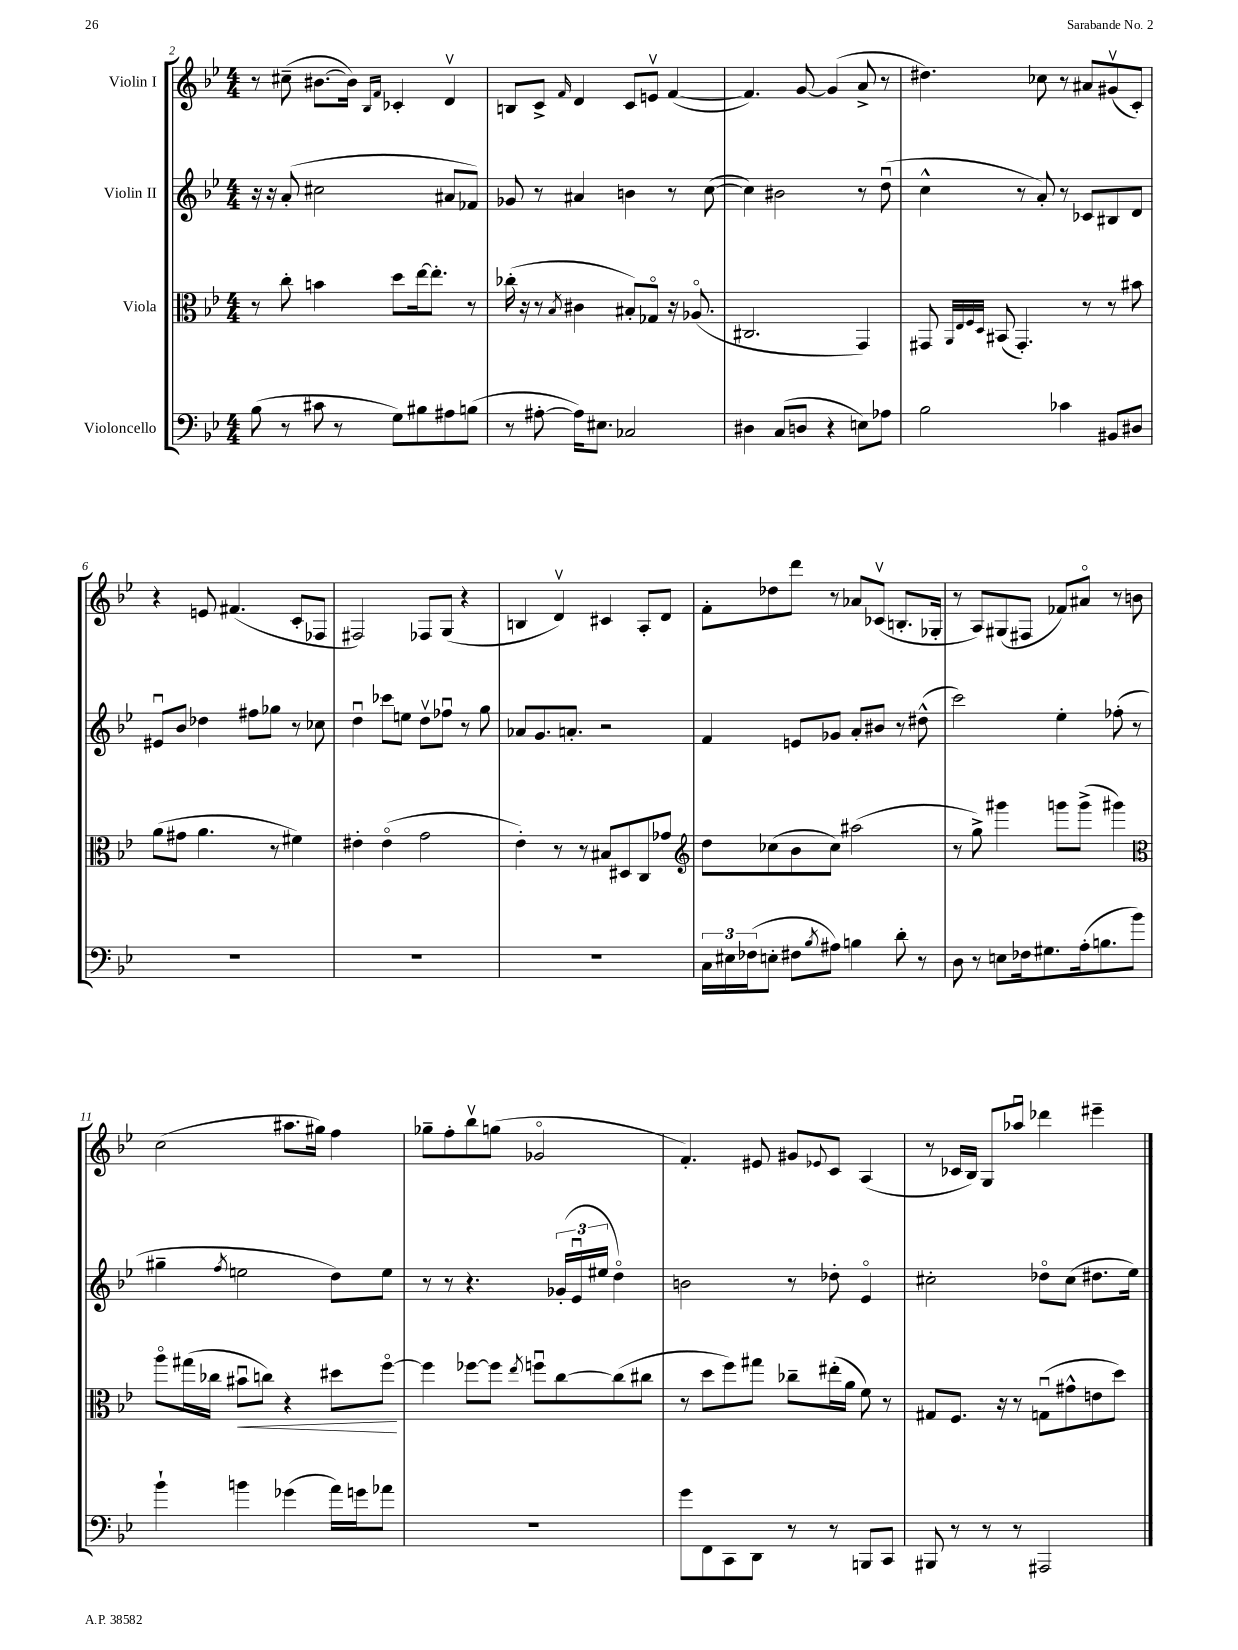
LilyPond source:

<<
\new StaffGroup <<
\new Staff = "s0" \with { instrumentName = "Violin I" } {
    \clef treble \key bes \major \numericTimeSignature \time 4/4
    r8 cis''8--( bis'8.~ bis'16) \grace { bes16 f'16 } ces'4-. d'4\upbow |
    b8 c'8-> \grace { f'16 } d'4 c'8 e'8\upbow f'4~( |
    f'4.) g'8~ g'4( a'8-> r8 |
    dis''4.) ces''8 r8 ais'8 gis'8\upbow( c'8-.) |
    r4 e'8 fis'4.( c'8-. fes8 |
    fis2) fes8 g8( r4 |
    b4 d'4\upbow) cis'4 a8-. d'8 |
    f'8-. des''8 d'''8 r8 aes'8 ces'8\upbow( b8.-. ges16-. |
    r8 a8) gis8( fis8 fes'8) ais'8\flageolet r8 b'8 |
    c''2( ais''8. gis''16) f''4 |
    ges''8-- f''8-. bes''8\upbow g''8( ges'2\flageolet |
    f'4.-.) eis'8 gis'8 \appoggiatura { ees'8 } c'8 a4( |
    r8 ces'16 bes16) g8 aes''8\downbow des'''4 eis'''4-- \bar "|." |
}
\new Staff = "s1" \with { instrumentName = "Violin II" } {
    \clef treble \key bes \major \numericTimeSignature \time 4/4
    r16 r16 a'8-.( cis''2 ais'8 fes'8) |
    ges'8 r8 ais'4 b'4 r8 c''8~( |
    c''4) bis'2 r8 d''8\downbow( |
    c''4-^ r8 a'8-.) r8 ces'8 bis8 d'8 |
    eis'8\downbow bes'8 des''4 fis''8 ges''8 r8 ces''8 |
    d''4\downbow ces'''8 e''8 d''8\upbow fes''8\downbow r8 g''8 |
    aes'8 g'8. a'8.-. r2 |
    f'4 e'8 ges'8 a'8-. bis'8 r8 dis''8-^( |
    c'''2) ees''4-. fes''8-.( r8 |
    gis''4-- \acciaccatura { f''8 } e''2 d''8) e''8 |
    r8 r8 r4. \tuplet 3/2 { ges'16-.( ees'16\downbow eis''16 } d''4\flageolet) |
    b'2 r8 des''8-. ees'4\flageolet |
    cis''2-. des''8\flageolet cis''8( dis''8. ees''16) \bar "|." |
}
\new Staff = "s2" \with { instrumentName = "Viola" } {
    \clef alto \key bes \major \numericTimeSignature \time 4/4
    r8 c''8-. b'4 d''8 ees''16~ ees''8.-. r8 |
    ces''16-.( r16 r8 \acciaccatura { bes8 } cis'4 bis8-.) ges8\flageolet r16 aes8.\flageolet( |
    cis2. g,4) |
    gis,8 \grace { a,32 ees32 f32 d32 } bis,8( gis,4.-.) r8 r8 bis'8 |
    a'8( gis'8 a'4. r8 fis'4) |
    eis'4-. eis'4\flageolet( g'2 |
    ees'4-.) r8 r8 bis8 dis8 c8 ges'8 |
    \clef treble d''8 ces''8( bes'8 ces''8) ais''2( |
    r8 g''8->) gis'''4 g'''8 g'''8->( gis'''4) |
    \clef alto a''8\flageolet gis''16( ces''16 bis'8\downbow\< c''8) r4 dis''8 f''8~\flageolet\! |
    f''4 fes''8~ fes''8 \acciaccatura { ees''8 } f''8\downbow c''8~ c''8( cis''8 |
    r8 d''8 f''8) gis''8 ces''8-- eis''16-.( a'16 f'8) r8 |
    gis8 f8. r16 r8 g8\downbow( gis'8-^ e'8 d''8) \bar "|." |
}
\new Staff = "s3" \with { instrumentName = "Violoncello" } {
    \clef bass \key bes \major \numericTimeSignature \time 4/4
    bes8( r8 cis'8 r8 g8) bis8 ais8 b8( |
    r8 ais8~-. ais16) eis8. ces2 |
    dis4 c8( d8 r4 e8) aes8 |
    bes2 ces'4 bis,8 dis8 |
    R1 |
    R1 |
    R1 |
    \tuplet 3/2 { c16 eis16 fes16( } e8-. fis8 \acciaccatura { bes8 } ais8) b4 d'8-. r8 |
    d8 r8 e8 fes16 gis8. a16-.( b8. bes'8) |
    bes'4-! b'4 ges'4( a'16) g'16 aes'8 |
    R1 |
    g'8 f,8 c,8 d,8 r8 r8 b,,8 c,8 |
    bis,,8 r8 r8 r8 ais,,2 \bar "|." |
}
>>
>>
\layout { \context { \Score currentBarNumber = #2 } }
